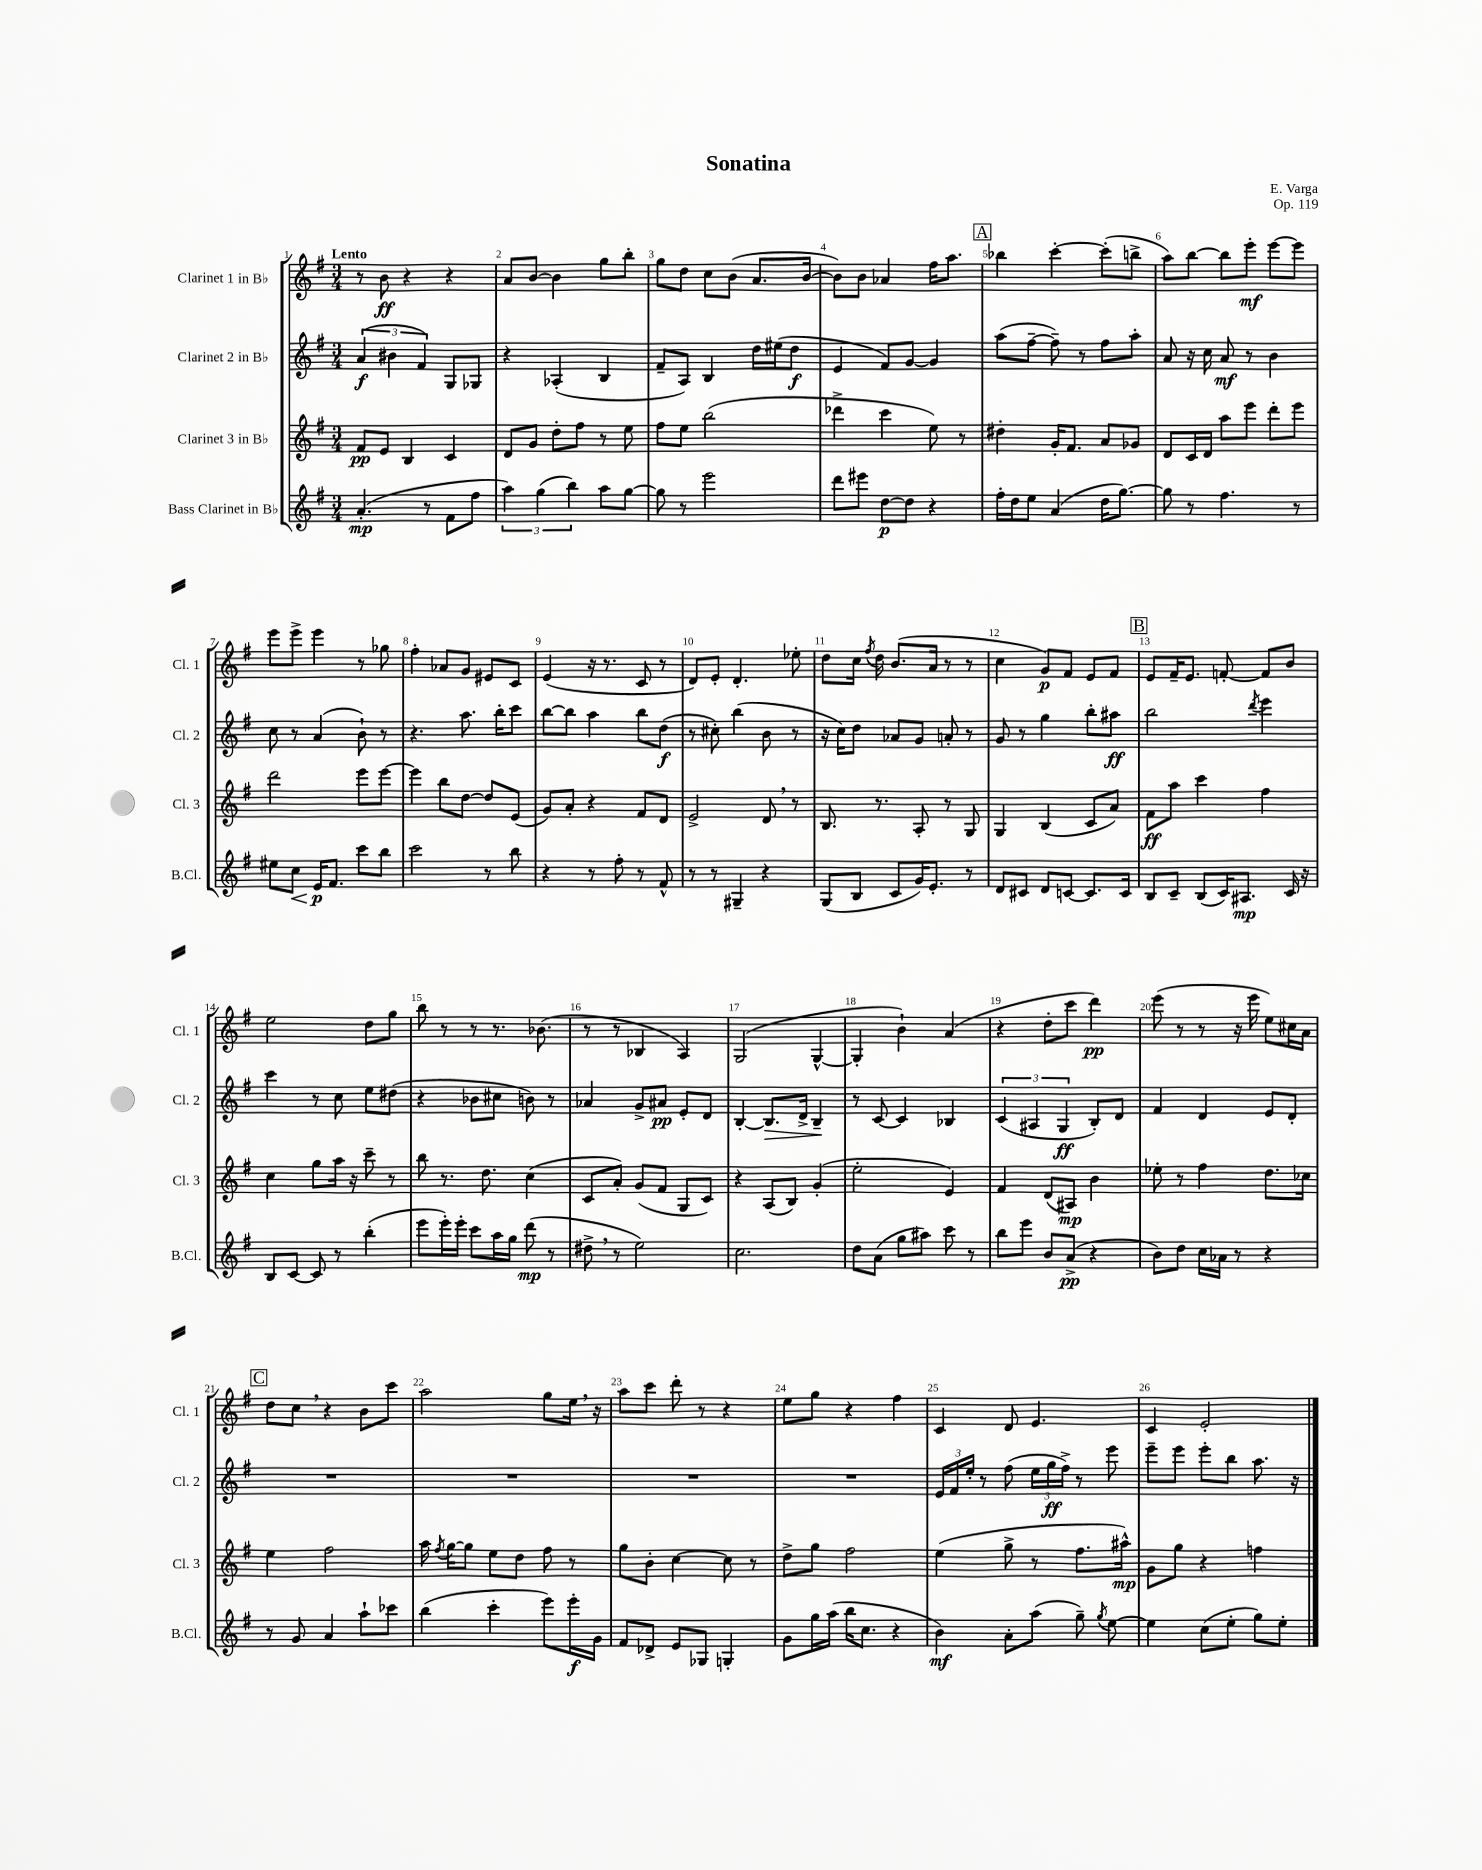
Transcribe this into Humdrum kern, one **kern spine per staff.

**kern	**kern	**kern	**kern
*staff4	*staff3	*staff2	*staff1
*clefG2	*clefG2	*clefG2	*clefG2
*k[f#]	*k[f#]	*k[f#]	*k[f#]
*M3/4	*M3/4	*M3/4	*M3/4
(4.a'/	8f#/L	(6a/	8r
.	8e/J	.	8b\
.	.	6b#\	.
.	4B/	.	4r
.	.	6f#/)	.
8r	.	.	.
8f#\L	4c/	8G/L	4r
8ff#\J	.	8G-/J	.
=	=	=	=
6aa\)	8d/L	4r	8a/L
.	8g/J	.	[8b/J
(6gg\	.	.	.
.	8dd'\L	(4A-'/	4b\]
6bb\)	.	.	.
.	8ff#\J	.	.
8aa\L	8r	4B/	8gg\L
[8gg\J	8ee\	.	8bb'\J
=	=	=	=
8gg\]	8ff#\L	8f#~/L	8gg\L
8r	8ee\J	8A/J)	8dd\J
2eee\	(2bb\	4B/	8cc\L
.	.	.	(8b\J
.	.	16dd\LL	8.a/L
.	.	(16ee#\J	.
.	.	8dd\J	.
.	.	.	[16b/Jk
=	=	=	=
8ddd\L	4ddd-^\	4e/	8b\]L)
8eee#\J	.	.	8b\J
[8dd\L	4ccc\	8f#/L)	4a-/
8dd\]J	.	[8g/J	.
4r	8ee\)	4g/]	16ff#\LK
.	.	.	8.aa\J
.	8r	.	.
=	=	=	=
16ff#'\LL	4dd#'\	(8aa\L	4bb-\
16dd\J	.	.	.
8ee\J	.	[8ff#~\J	.
(4a/	16g'/LK	8ff#~\])	[4ccc'\
.	8.f#/J	.	.
.	.	8r	.
16dd\LK	8a/L	8ff#\L	(8ccc'\]L
[8.gg\J)	.	.	.
.	8g-/J	8aa'\J	8bb^\J
=	=	=	=
8gg\]	8d/L	8a/	8aa\L)
8r	16c/L	16r	[8bb\J
.	16d/JJ	16cc\	.
4.ff#\	8aa\L	8a/	8bb\]L
.	8eee\J	8r	8eee'\J
.	8ddd'\L	4b\	[8eee\L
8r	8eee\J	.	8eee\]J
=	=	=	=
8ee#\L	2ddd\	8cc\	8eee\L
8cc\J	.	8r	8eee^\J
16e/LK	.	(4a/	4eee\
8.f#/J	.	.	.
8ccc\L	8eee\L	8b`\)	8r
8bb\J	[8eee\J	8r	8gg-\
=	=	=	=
2ccc\	4eee\]	4.r	4ff#'\
.	8bb\L	.	8a-/L
.	[8dd\J	8.aa\	8g/J
8r	8dd/]L	.	8e#/L
.	.	16bb'\LK	.
8bb\	(8e/J	8ccc\J	8c/J
=	=	=	=
4r	8g/L)	[8bb\L	(4e/
.	8a'/J	8bb\]J	.
8r	4r	4aa\	16r
.	.	.	8.r
8ff#'\	.	.	.
8r	8f#/L	8bb\L	8c/
8f#^^/	8d/J	(8dd\J	8r
=	=	=	=
8r	2e^/	8r	8d/L)
8r	.	8cc#'\)	8e'/J
4G#~/	.	(4bb\	4.d'/
4r	8d/	8b\	.
.	8r	8r	8ee-'\
=	=	=	=
(8G/L	8.B/	16r	8dd\L
.	.	16cc\LK)	.
8B/J	.	8dd\J	16cc\Jk
.	.	.	8qff#/
.	8.r	.	16dd\
8c/L	.	8a-/L	(8.b/L
16g/K)	8A'/	8g/J	.
8.e'/J	.	.	16a/Jk
.	8r	8a'/	8r
8r	8G/	8r	8r
=	=	=	=
8d/L	4G/	8g/	4cc\
8c#/J	.	8r	.
8d/L	(4B/	4gg\	8g/L)
[8c/J	.	.	8f#/J
8.c/]L	8c/L	8bb'\L	8e/L
.	8a/J)	8aa#\J	8f#/J
16c/Jk	.	.	.
=	=	=	=
8B/L	8f#\L	2bb\	8e/L
8c~/J	8aa\J	.	16f#~/K
.	.	.	8.e/J
(8B/L	4ccc\	.	.
16c/K)	.	.	[8f'/
8.A#/J	.	.	.
.	.	8qddd/	.
.	4ff#\	4eee\	8f/]L
16c/	.	.	8b/J
16r	.	.	.
=	=	=	=
8B/L	4cc\	4ccc\	2ee\
[8c/J	.	.	.
8c/]	8gg\L	8r	.
8r	16aa\Jk	8cc\	.
.	16r	.	.
(4bb'\	8ccc~\	8ee\L	8dd\L
.	8r	(8dd#\J	8gg\J
=	=	=	=
8eee\L	8bb\	4r	8bb\
16eee'\L)	8.r	.	8r
16eee'\JJ	.	.	.
8ccc\L	.	8b-\L	8r
.	8.dd\	.	.
16aa\L	.	8cc#\J	8.r
16gg\JJ	.	.	.
(8ddd\	(4cc\	8b\)	.
.	.	.	(8.b-\
8r	.	8r	.
=	=	=	=
8dd#^\	8c/L	4a-/	8r
8r	8a'/J)	.	8r
2ee\)	(8g/L	8g^/L	4B-/
.	8f#/J	8a#/J	.
.	8G/L	8e'/L	4A/)
.	8c/J)	8d/J	.
=	=	=	=
2.cc\	4r	[4B'/	(2G/
.	(8A/L	8.B/]L	.
.	8B/J)	.	.
.	.	16d^/Jk	.
.	(4g'/	4B~/	[4G^^/
=	=	=	=
8dd\L	2ee'\	8r	4G'/]
(8a\J	.	[8c/	.
8gg\L	.	4c/]	4b`\)
8aa#\J)	.	.	.
8ccc\	4e/)	4B-/	(4a/
8r	.	.	.
=	=	=	=
8bb\L	4f#/	(6c/	4r
8eee\J	.	.	.
.	.	6A#/	.
8b/L	(8d/L	.	8dd'\L
.	.	6G/	.
(8a^/J	8A#/J)	.	8ccc\J
4r	4b\	8B'/L)	4ddd\)
.	.	8d/J	.
=	=	=	=
8b\L)	8ee-'\	4f#/	(8eee\
8dd\J	8r	.	8r
16cc\LL	4ff#\	4d/	8r
16a-\JJ	.	.	.
8r	.	.	16r
.	.	.	16eee\
4r	8.dd\L	8e/L	8ee\L)
.	.	8d'/J	16cc#\L
.	16cc-\Jk	.	16a\JJ
=	=	=	=
8r	4ee\	2.r	8dd\L
8g/	.	.	8cc\J
4a/	2ff#\	.	4r
8aa`\L	.	.	8b\L
8ccc-\J	.	.	8ccc\J
=	=	=	=
(4bb\	16aa\	2.r	2aa\
.	8qff#/	.	.
.	[16gg\LK	.	.
.	8gg\]J	.	.
4ccc'\	8ee\L	.	.
.	8dd\J	.	.
8eee\L)	8ff#\	.	8gg\L
16eee'\L	8r	.	16ee\Jk
16g\JJ	.	.	16r
=	=	=	=
8f#/L	8gg\L	2.r	8aa\L
8d-^/J	8b'\J	.	8ccc\J
8e/L	[4cc\	.	8ddd'\
8G-/J	.	.	8r
4G'/	8cc\]	.	4r
.	8r	.	.
=	=	=	=
8g\L	8dd^\L	2.r	8ee\L
16gg\L	8gg\J	.	8gg\J
(16aa\JJ	.	.	.
16bb\LK	2ff#\	.	4r
8.cc\J	.	.	.
4r	.	.	4ff#\
=	=	=	=
4b\)	(4ee\	24e/LL	4c/
.	.	24f#/	.
.	.	24ee'/JJ	.
.	.	8r	.
8a'\L	8gg^\	(8ff#\	8d/
(8aa\J	8r	24ee\LL	4.e/
.	.	24gg\	.
.	.	24ff#^\JJ)	.
8gg~\)	8.ff#\L	8r	.
8qgg/	.	.	.
[8ee\	.	8eee\	.
.	16aa#^^\Jk)	.	.
=	=	=	=
4ee\]	8g\L	8eee~\L	4c/
.	8gg\J	8eee\J	.
(8cc\L	4r	8eee'\L	2e'/
8ee'\J	.	8bb\J	.
8gg\L)	4ff\	8.aa\	.
8ee'\J	.	.	.
.	.	16r	.
==	==	==	==
*-	*-	*-	*-
